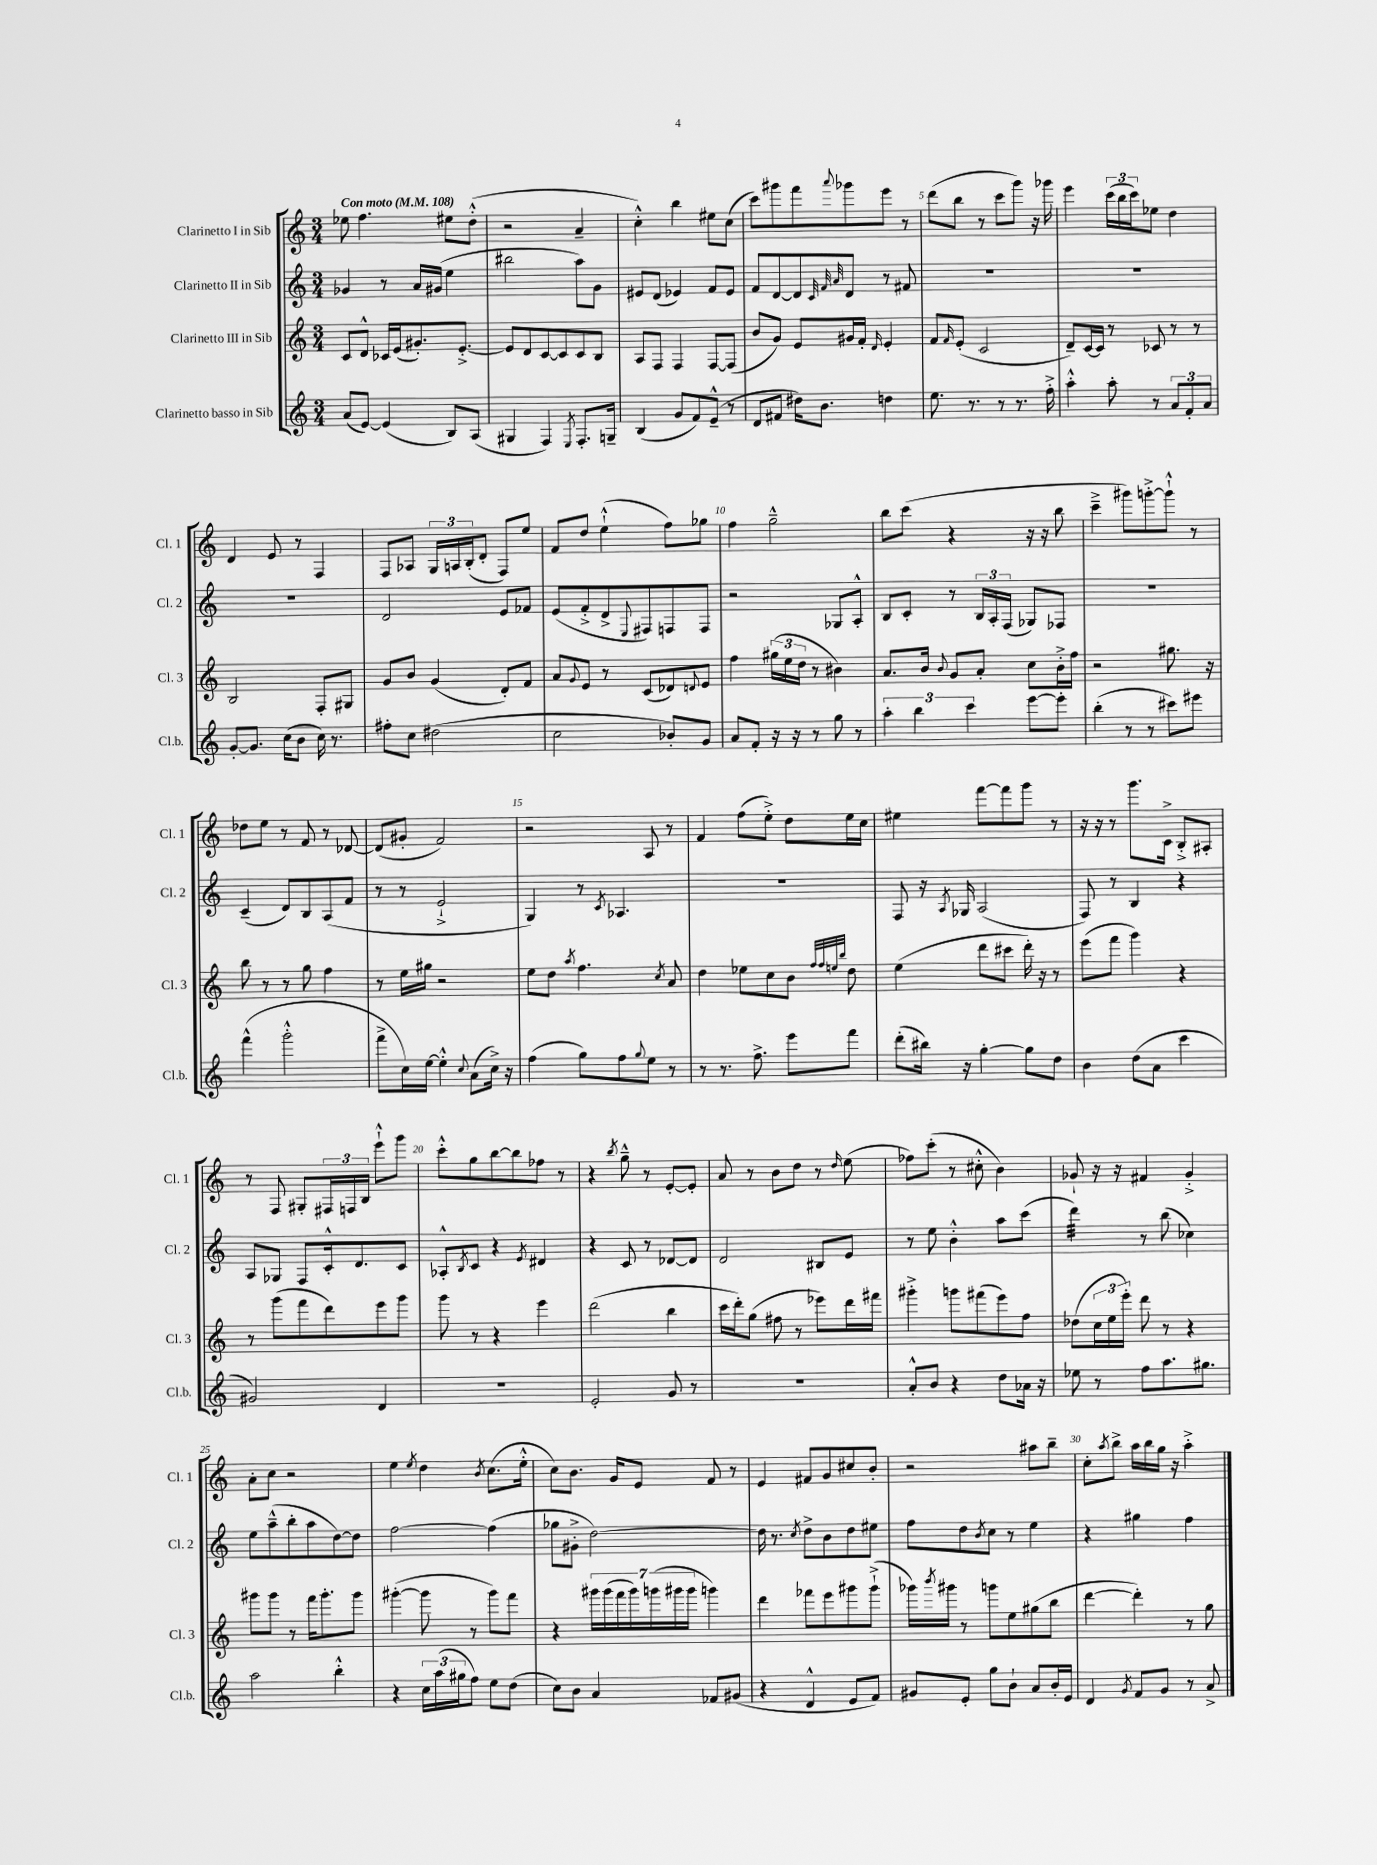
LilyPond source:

<<
\new StaffGroup <<
\new Staff = "s0" \with { instrumentName = "Clarinetto I in Sib" shortInstrumentName = "Cl. 1" } {
    \clef treble \key c \major \numericTimeSignature \time 3/4 \tempo "Con moto" 4 = 108
    ees''8 f''4. eis''8 d''8-.-^( |
    r2 a'4-- |
    c''4-.-^) b''4 eis''8 c''8( |
    c'''8) gis'''8 f'''8 \appoggiatura { a'''8 } ges'''8 e'''8 r8 |
    d'''8( b''8 r8 c'''8 g'''8) r16 ges'''16 |
    e'''4 \tuplet 3/2 { c'''16( b''16 c'''16) } ees''8 d''4 |
    d'4 e'8 r8 f4 |
    f8 aes8 \tuplet 3/2 { g16 a16 b16-.( } d'8-. f8) e''8 |
    f'8 d''8 e''4-!-^( f''8) ges''8 |
    f''4 g''2---^ |
    b''8 c'''8( r4 r16 r16 b''8 |
    c'''4---> gis'''8) g'''8~-.-> g'''8-!-^ r8 |
    des''8 e''8 r8 f'8 r8 des'8~ |
    des'8( gis'8-. f'2) |
    r2 a8 r8 |
    f'4 f''8( e''8-.->) d''8 e''16 c''16 |
    eis''4 f'''8~ f'''8 g'''8 r8 |
    r16 r16 r8 g'''8. c'16-> b8-.-> ais8-. |
    r8 f8 gis8-. \tuplet 3/2 { fis16 f16 b16 } e'''8-!-^ g'''8 |
    c'''8-.-^ g''8 b''8~ b''8 fes''8 r8 |
    r4 \acciaccatura { b''8 } g''8---^ r8 e'8~-. e'8-. |
    a'8 r8 b'8 d''8 r8 \grace { d''16 } e''8( |
    fes''8) c'''8-.( r8 cis''8-.-^ b'4) |
    ges'8-! r16 r16 fis'4 ges'4-.-> |
    a'8-. c''8 r2 |
    e''4 \acciaccatura { e''8 } d''4 \acciaccatura { b'8 } c''8.( e''16-.-^ |
    c''8) b'8. g'16 e'8 f'8 r8 |
    e'4 fis'8 g'8 cis''8 b'8-. |
    r2 ais''8 b''8-- |
    c''8-. \acciaccatura { a''8 } b''8-> a''16 b''16 g''16 r16 a''4-.-> \bar "|." |
}
\new Staff = "s1" \with { instrumentName = "Clarinetto II in Sib" shortInstrumentName = "Cl. 2" } {
    \clef treble \key c \major \numericTimeSignature \time 3/4
    ges'4 r8 a'16 gis'16( e''4 |
    bis''2 a''8) g'8 |
    eis'8 d'8( ees'4) f'8 ees'8 |
    f'8 d'8~ d'8 \grace { c'32 f'32 a'32 } d'8 r8 fis'8 |
    R2. |
    R2. |
    R2. |
    d'2 e'8 fes'8 |
    e'8( f'8-.-> d'8-> \appoggiatura { e8 } fis8) f8 f8 |
    r2 ges8 a8-.-^ |
    b8 c'8-. r8 \tuplet 3/2 { b16 a16-. f16( } ges8) fes8 |
    R2. |
    c'4--( d'8) b8 a8( f'8 |
    r8 r8 e'2-!-> |
    g4) r8 \acciaccatura { c'8 } aes4. |
    R2. |
    f8 r16 \acciaccatura { a8 } ges16 a2( |
    f8) r8 b4 r4 |
    a8 ges8 f8 c'16-.-^ d'8. c'8 |
    aes8-.-^ \acciaccatura { b8 } c'8 r4 \acciaccatura { e'8 } dis'4 |
    r4 c'8 r8 des'8~ des'8 |
    d'2 bis8 e'8 |
    r8 e''8 b'4-.-^ a''8 c'''8( |
    d'''4:32) r8 b''8( ces''4) |
    e''8 a''8---^( b''8-. a''8 d''8~) d''8 |
    f''2~ f''4( |
    ges''8 gis'8-.-> d''2~) |
    d''16 r8. \acciaccatura { c''8 } d''8-> b'8 d''8 eis''8 |
    f''8 d''8 \acciaccatura { b'8 } c''8 r8 e''4 |
    r4 gis''4 f''4 \bar "|." |
}
\new Staff = "s2" \with { instrumentName = "Clarinetto III in Sib" shortInstrumentName = "Cl. 3" } {
    \clef treble \key c \major \numericTimeSignature \time 3/4
    c'8 d'8-^ ces'16 e'16( gis'8.-.) e'8.~-.-> |
    e'8 d'8 c'8~ c'8 c'8 b8 |
    a8 f8 f4 f8~ f8( |
    b'8 g'8) e'8 gis'16 f'16-. \grace { d'16 } e'4-. |
    f'8 \grace { f'16 } e'8-.( c'2 |
    d'8--) c'16~ c'16 r8 ces'8 r8 r8 |
    b2 f8-. gis8 |
    g'8 b'8 g'4( d'8-.) f'8 |
    a'8 \appoggiatura { g'8 } e'8 r8 c'8( des'8) \appoggiatura { d'8 } e'8 |
    f''4 \tuplet 3/2 { gis''16( e''16 d''16 } r8 bis'4) |
    a'8. b'16 \appoggiatura { b'8 } g'8 a'8-. c''8 b'16-.-> f''16 |
    r2 gis''8. r16 |
    b''8 r8 r8 g''8 f''4 |
    r8 e''16 gis''16 r2 |
    e''8 d''8 \acciaccatura { a''8 } f''4. \acciaccatura { c''8 } a'8 |
    d''4 ees''8 c''8 b'8 \grace { f''32 f''32 e''32 b''32 } d''8 |
    e''4( d'''8 cis'''8 d'''16-.) r16 r8 |
    e'''8( f'''8 g'''4) r4 |
    r8 g'''8( f'''8 d'''8) e'''8 g'''8 |
    g'''8 r8 r4 e'''4 |
    d'''2( b''4 |
    c'''16 d'''16-.) g''8( fis''8 r8 ees'''8) d'''16 fis'''16 |
    gis'''4-.-> g'''8 fis'''8( e'''8) f''8 |
    des''8( \tuplet 3/2 { c''16 e''16 e'''16-.) } d'''8 r8 r4 |
    gis'''8 gis'''8 r8 f'''16 gis'''8.-. gis'''8 |
    gis'''4~-.( gis'''8 r8 gis'''8) f'''8 |
    r4 \tuplet 7/4 { gis'''16 gis'''16( f'''16 gis'''16) g'''16( gis'''16 gis'''16 } g'''4) |
    d'''4 fes'''8 e'''8 gis'''8 gis'''8-!->( |
    ges'''16) \acciaccatura { b'''8 } gis'''16 r8 g'''8 e''8 gis''8( b''8 |
    d'''4~ d'''4-.) r8 g''8 \bar "|." |
}
\new Staff = "s3" \with { instrumentName = "Clarinetto basso in Sib" shortInstrumentName = "Cl.b." } {
    \clef treble \key c \major \numericTimeSignature \time 3/4
    a'8( e'8~) e'4( b8) a8( |
    gis4 f4) \acciaccatura { e8 } f8.-. g16-- |
    b4( g'8 f'8) e'8---^( r8 |
    d'8 fis'8 dis''16) b'8. d''4 |
    e''8. r8. r8 r8. f''16-.-> |
    a''4-.-^ a''8-. r8 \tuplet 3/2 { a'8 f'8-. a'8 } |
    g'8~-. g'8. c''16( b'8 c''16) r8. |
    fis''8-. c''8 dis''2( |
    c''2 bes'8-.) g'8 |
    a'8 f'8-. r16 r16 r8 g''8 r8 |
    \tuplet 3/2 { a''4-. b''4 c'''4 } e'''8~ e'''8-. |
    b''4-.( r8 r8 cis'''8) eis'''8 |
    f'''4-^( g'''2-.-^ |
    f'''8-> c''16) e''16~ e''4-.-^ \appoggiatura { c''8 } a'8( c''16->) r16 |
    f''4( g''8) f''8 \appoggiatura { g''8 } e''8 r8 |
    r8 r8. f''8.-> e'''8 f'''8 |
    d'''8-.( bis''16) r16 g''4~-. g''8 d''8 |
    b'4 d''8( a'8 c'''4 |
    gis'2) d'4 |
    R2. |
    e'2-. g'8 r8 |
    R2. |
    a'8-.-^ b'8 r4 d''8 aes'16 r16 |
    ees''8 r8 f''8 a''8. gis''8. |
    a''2 b''4-.-^ |
    r4 \tuplet 3/2 { c''16 a''16( gis''16 } f''8) e''8 d''8( |
    c''8) b'8 a'4 fes'8 gis'8( |
    r4 d'4-^ e'8 f'8) |
    gis'8 e'8-. g''8 b'8-! a'8 b'16-. e'16 |
    d'4 \acciaccatura { g'8 } f'8 g'8 r8 a'8-> \bar "|." |
}
>>
>>
\layout { \context { \Score \override BarNumber.break-visibility = ##(#f #t #t) barNumberVisibility = #(every-nth-bar-number-visible 5) } }
